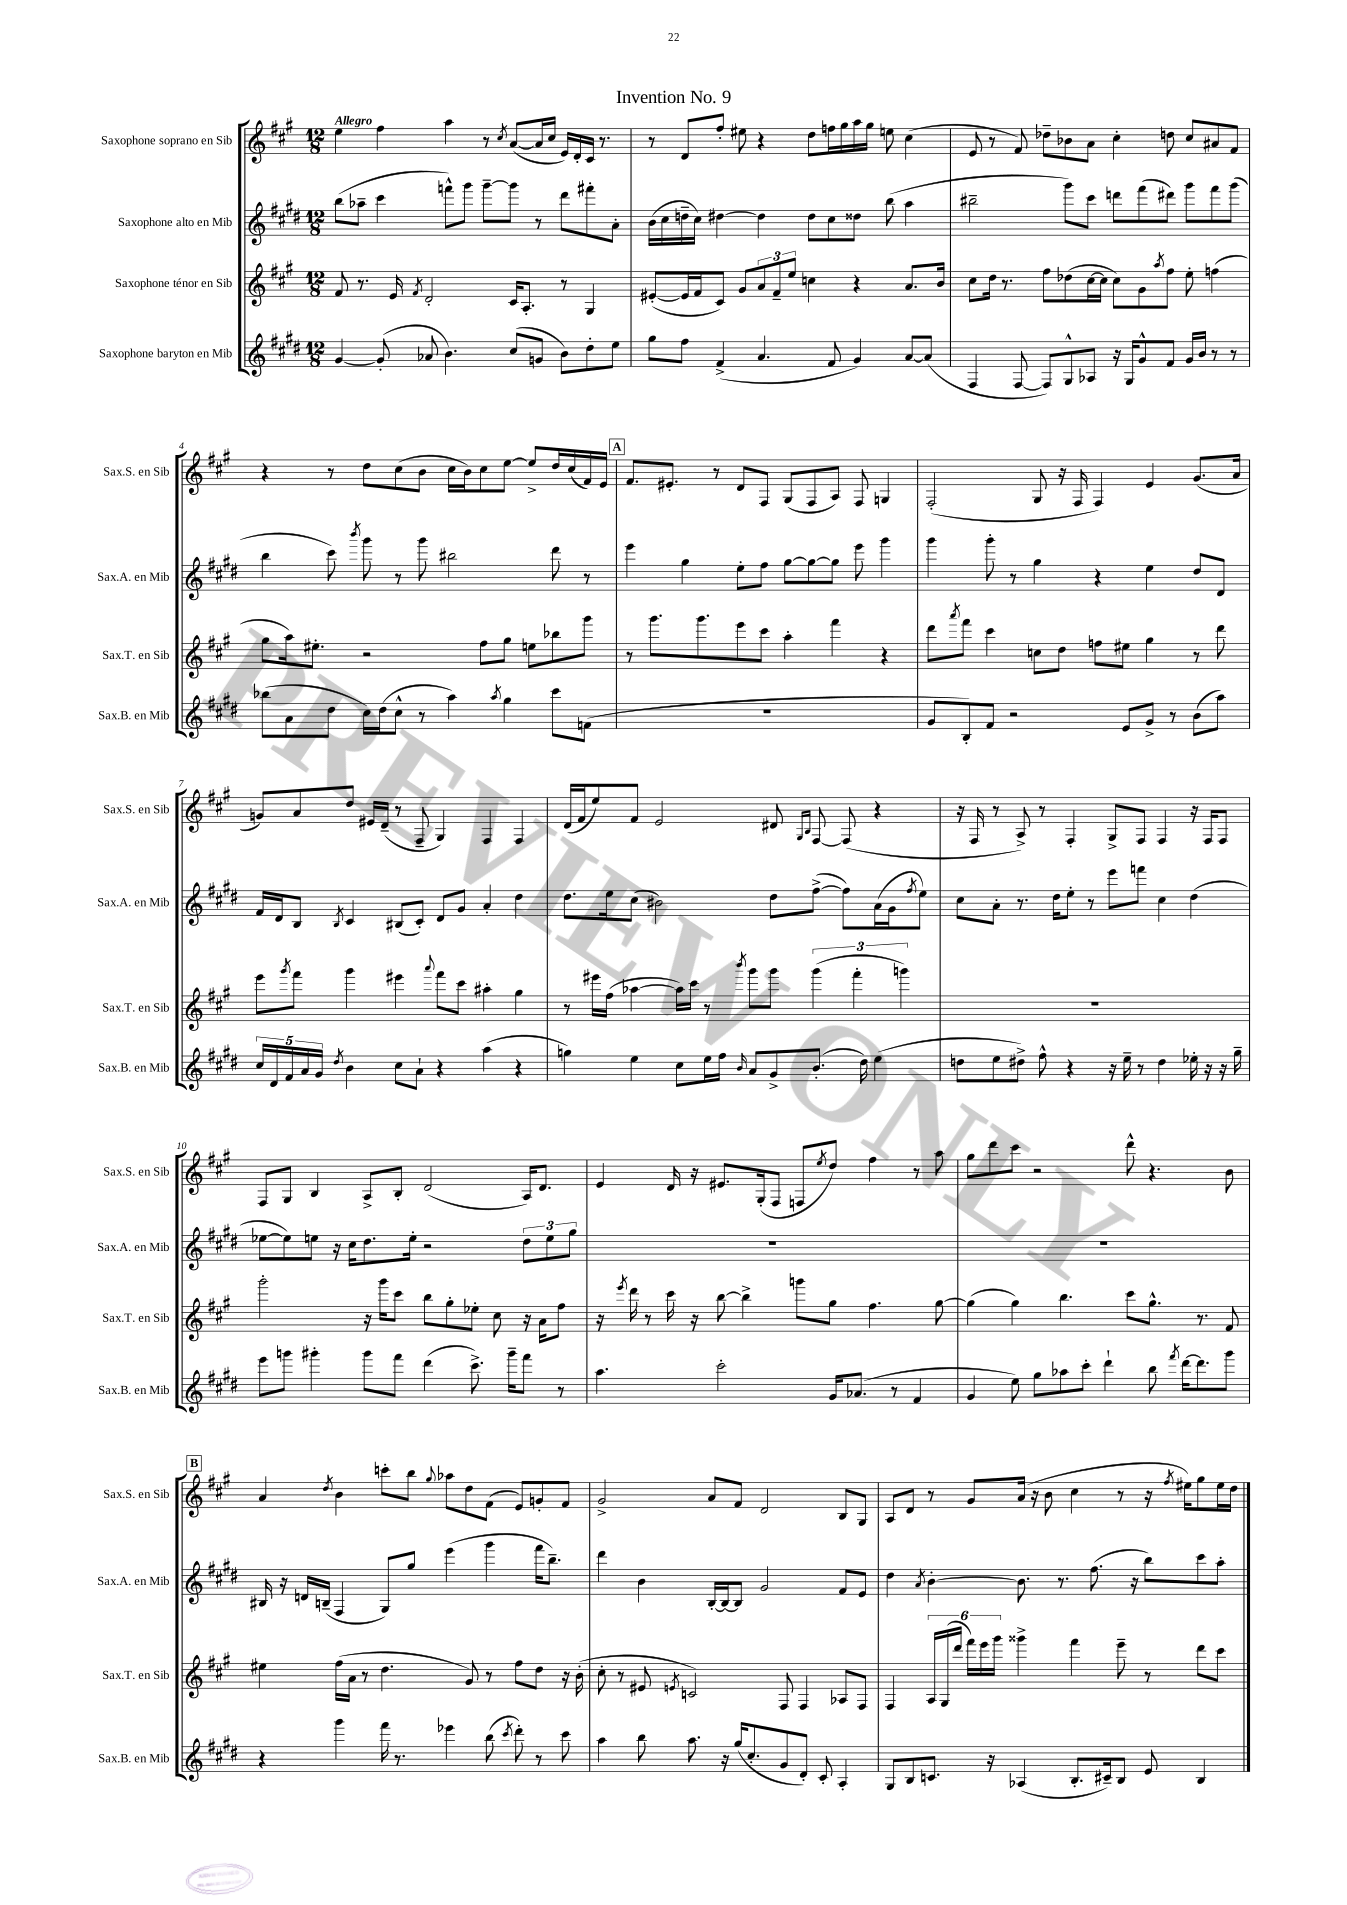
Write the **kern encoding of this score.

**kern	**kern	**kern	**kern
*part4	*part3	*part2	*part1
*staff4	*staff3	*staff2	*staff1
*I"Saxophone baryton en Mib	*I"Saxophone ténor en Sib	*I"Saxophone alto en Mib	*I"Saxophone soprano en Sib
*I'Sax.B. en Mib	*I'Sax.T. en Sib	*I'Sax.A. en Mib	*I'Sax.S. en Sib
*clefG2	*clefG2	*clefG2	*clefG2
*k[f#c#g#d#]	*k[f#c#g#]	*k[f#c#g#d#]	*k[f#c#g#]
*M12/8	*M12/8	*M12/8	*M12/8
=1	=1	=1	=1
!	!	!	!LO:TX:a:B:t=Allegro
[4g#/	8f#/	(8bb\L	4ee\
.	8.r	8aa-X~\J	.
(8g#'/]	.	4ccc#\	4ff#\
.	16e/	.	.
.	8qf#/	.	.
8a-X/	2d'/	.	.
4.b\)	.	8fffn^^\L)	4aa\
.	.	8ggg#\J	.
.	.	[8ggg#~\L	8r
.	.	.	8qcc#/
(8cc#/L	16c#/KL	8ggg#\J]	([8a/L
.	8.A'/J	.	.
8gn/J	.	8r	16a/L]
.	.	.	16cc#/JJ
8b\L)	8r	8ddd#\L	16e/LL)
.	.	.	16d'/
8dd#'\	4G#/	8fff#X'\	16c#/JJ
.	.	.	8.r
8ee\J	.	8a'\J	.
=2	=2	=2	=2
8gg#\L	([8e#X'/L	(16b\LL	8r
.	.	16cc#\	.
8ff#\J	16e#/L]	16ddn~\	8d/L
.	16f#/J	16cc#\JJ)	.
(4f#^/	8c#/J)	[4dd#X\	8ff#'/J
.	8g#/L	.	8ee#X\
4.a/	12a/	4dd#\]	4r
.	12f#~/	.	.
.	12ee/J	.	.
.	4ccn\	8dd#\L	8dd\L
8f#/	.	8cc#\	16ffn\L
.	.	.	16gg#\
4g#/)	4r	8dd##X\J	16aa\
.	.	.	16gg#\JJ
.	.	(8bb\	8een\
[8a/L	8.a/L	4aa\	(4cc#\
(8a/J]	.	.	.
.	16b/Jk	.	.
=3	=3	=3	=3
4F#/	8cc#\L	2bb#X~\	8e/
.	16dd\Jk	.	8r
.	8.r	.	.
[8F#/	.	.	8f#/)
8F#/L])	8ff#\L	.	8dd-X~\L
8G#^^/	(8dd-X\	8ggg#\L)	8b-X\
8A-X/J	[16cc#\L	8ccc#\J	8a\J
.	16cc#\JJ]	.	.
16r	8cc#\L)	8dddn\L	4cc#'\
16G#/KL	.	.	.
8g#^^/	8g#\	(8fff#\	.
.	8qaa/	.	.
8f#/J	8ff#\J	8ddd#X\J)	8ddn\
16g#/LL	8ee'\	8ggg#\L	8cc#/L
16b/JJ	.	.	.
8r	(4ffn\	8fff#\	8a#X/
8r	.	(8ggg#\J	8f#/J
!!LO:LB:g=z
=4	=4	=4	=4
(8bb-X\L	8gg#\L	4bb\	4r
8a\	16aa\k)	.	.
.	8.ee#X'\J	.	.
8dd#\J	.	8ccc#\)	8r
.	.	8qbbb/	.
16cc#\LL)	2r	8ggg#\	8dd\L
(16dd#\J	.	.	.
8cc#^^\J	.	8r	(8cc#\
8r	.	8ggg#\	8b\J
4aa\)	.	2bb#X\	16cc#\LL
.	.	.	16b\J)
.	8ff#\L	.	8cc#\
8qaa/	.	.	.
4gg#\	8gg#\J	.	[8ee\J
.	8een\L	.	8ee^/L]
8ccc#\L	8bb-X\	8ddd#\	16dd/L
.	.	.	(16cc#/
(8fn\J	8ggg#\J	8r	16f#/)
.	.	.	16e/JJ
!!LO:REH:place=s1:t=A
=5	=5	=5	=5
1.r	8r	4eee\	8.f#/L
.	8.ggg#\L	.	.
.	.	.	8.e#X'/J
.	.	4gg#\	.
.	8.ggg#\	.	.
.	.	.	8r
.	8eee\	8ee'\L	8d/L
.	8ccc#\J	8ff#\J	8F#/J
.	4aa'\	[8gg#\L	(8G#/L
.	.	8gg#\_	8F#/
.	4fff#\	8gg#\J]	8A/J)
.	.	8eee\	8F#/
.	4r	4ggg#\	4Gn/
=6	=6	=6	=6
8g#/L	8ddd\L	4ggg#\	(2F#'/
.	8qaaa/	.	.
8B'/)	8fff#\J	.	.
8f#/J	4ccc#\	8ggg#'\	.
2r	.	8r	.
.	8ccn\L	4gg#\	8G#/
.	8dd\J	.	16r
.	.	.	16F#/
.	8ffn\L	4r	4F#/)
8e/L	8ee#X\J	.	.
8g#^/J	4gg#\	4ee\	4e/
8r	.	.	.
(8b\L	8r	8dd#/L	(8.g#/L
8aa\J)	8ddd\	8d#/J	.
.	.	.	16a/Jk
!!LO:LB:g=z
=7	=7	=7	=7
20cc#/LL	8eee\L	16f#/LL	8gn/L)
20d#/	.	.	.
.	.	16d#/J	.
20f#/	.	.	.
.	8qggg#/	.	.
.	8fff#\J	8B/J	8a/
20a/	.	.	.
20g#/JJ	.	.	.
8qdd#/	.	8qB/	.
4b\	4ggg#\	4c#/	8dd/J
.	.	.	16e#X/LL
.	.	.	(16d~/JJ
8cc#\L	4eee#X\	(8B#X/L	8r
8a`\J	.	8c#'/J)	8F#~/
.	8qqaaa/	.	.
4r	8fff#\L	8d#/L	4G#/)
.	8ccc#\J	8g#/J	.
(4aa\	4aa#X'\	4a'/	4F#/
4r	4gg#\	4dd#\	4F#/
=8	=8	=8	=8
4ggn\)	8r	8.dd#\L	(16d/LL
.	.	.	16f#/J
.	16eee#X\LL	.	8ee/)
.	(16ff#\JJ	16ee\k	.
4ee\	[4aa-X\	(8cc#\J	8f#/J
.	.	2b#X\)	2e/
8cc#\L	16aa-\LL])	.	.
.	16ccc#\JJ	.	.
16ee\L	8r	.	.
16ff#\JJ	.	.	.
16qqb/	8qbbb/	.	.
8a/L	8ggg#\L	.	.
8g#^/	8ggg#\J	8dd#\L	8d#X/
.	.	.	16qqG#/LL
.	.	.	16qqB/JJ
(8.b'/J	(6ggg#\	([8ff#^\J	[8F#/
.	.	8ff#\L])	(8F#/]
.	6fff#'\	.	.
16dd#\)	.	.	.
(4ee\	.	(16a\L	4r
.	.	16g#\J	.
.	6gggn\)	.	.
.	.	8qff#/	.
.	.	8ee\J)	.
=9	=9	=9	=9
8ddn\L	1.r	8cc#\L	16r
.	.	.	16F#/
8ee\	.	8a'\J	8r
8dd#X^\J)	.	8.r	8A^/)
8ff#^^\	.	.	8r
.	.	16dd#\KL	.
4r	.	8ee'\J	4F#'/
.	.	8r	.
16r	.	8eee\L	8G#^/L
16ee~\	.	.	.
8r	.	8fffn\J	8F#/J
4dd#\	.	4cc#\	4F#/
16ee-X'\	.	(4dd#\	16r
16r	.	.	16F#/KL
16r	.	.	8F#/J
16gg#~\	.	.	.
!!LO:LB:g=z
=10	=10	=10	=10
8eee\L	2ggg#'\	[8ee-X\L	8F#/L
8gggn\J	.	8ee-\])	8G#/J
4ggg#X'\	.	8een\J	4B/
.	.	16r	.
.	.	16cc#\KL	.
8ggg#\L	16r	8.dd#\	8A^/L
.	16ggg#\KL	.	.
8fff#\J	8ccc#\J	.	8B'/J
.	.	16ee'\Jk	.
(4ddd#\	8bb\L	2r	(2d/
.	8gg#'\	.	.
8.ccc#^\)	8ee-X'\J	.	.
.	8cc#\	.	.
16ggg#~\KL	.	.	.
8fff#\J	16r	12dd#\L	16A/KL)
.	16a\KL	.	8.d/J
.	.	12ee\	.
8r	8ff#\J	.	.
.	.	12gg#\J	.
=11	=11	=11	=11
4.aa\	16r	1.r	4e/
.	8qeee/	.	.
.	16ddd\	.	.
.	8r	.	.
.	16ccc#\	.	16d/
.	16r	.	16r
2ccc#'\	[8bb\	.	8.e#X/L
.	4bb^\]	.	.
.	.	.	(16G#'/k
.	.	.	8F#/J
.	8gggn\L	.	8Fn/L
.	.	.	8qee/
16g#/KL	8gg#\J	.	8dd/J)
(8.a-X/J	.	.	.
.	4.ff#\	.	4ff#\
8r	.	.	.
4f#/	.	.	8r
.	[8gg#\	.	8aa\
=12	=12	=12	=12
4g#/	(4gg#\]	1.r	8gg#\L
.	.	.	8ddd\
8ee\)	4gg#\)	.	8ccc#\J
8gg#\L	.	.	2r
8aa-X\	4.bb\	.	.
8ccc#'\J	.	.	.
4ddd#`\	.	.	.
.	8ccc#\L	.	8ddd^^\
8bb\	8.gg#^^\J	.	4.r
8qfff#/	.	.	.
[16ddd#\KL	.	.	.
8.ddd#\]	8.r	.	.
8ggg#\J	8f#/	.	8b\
!!LO:LB:g=z
!!LO:REH:place=s1:t=B
=13	=13	=13	=13
4r	4ee#X\	16B#X/	4a/
.	.	16r	.
.	.	16dn/LL	.
.	.	(16Bn~/JJ	.
.	.	.	8qdd/
4ggg#\	(16ff#\LL	4F#/	4b\
.	16a\JJ	.	.
.	8r	.	.
16fff#\	4.dd\	8G#/L)	8cccn'\L
8.r	.	.	.
.	.	8gg#/J	8bb\J
.	.	.	8qqgg#/
4eee-X\	.	(4eee\	8aa-X\L
.	8g#/)	.	8dd\
(8bb\	8r	4ggg#\	(8f#\J
8qccc#/	.	.	.
8ddd#'\)	8ff#\L	.	8e/L)
8r	8dd\J	16fff#\KL	8gn'/
.	.	8.bb~\J)	.
8ccc#\	16r	.	8f#/J
.	(16b'\	.	.
=14	=14	=14	=14
4aa\	8cc#'\	4ddd#\	2g#^/
.	8r	.	.
8bb\	8e#X/	4b\	.
.	8qen/	.	.
8.aa\	2cn/)	.	.
.	.	[16B'/LL	8a/L
16r	.	16B/J_	.
(16gg#/KL	.	8B/J]	8f#/J
8.cc#'/	.	.	.
.	.	2g#/	2d/
8g#/	8F#/	.	.
8d#'/J)	4F#/	.	.
8c#'/	.	.	.
4A'/	8A-X/L	8f#/L	8B/L
.	8F#/J	8e/J	8G#/J
=15	=15	=15	=15
8G#/L	4F#/	4dd#\	8A/L
8B/	.	.	8d/J
.	.	8qa/	.
8.cn/J	24A/LL	[4b'\	8r
.	(24G#/	.	.
.	24ddd/JJ	.	.
.	24fff#\LL)	.	8g#/L
.	24eee\	.	.
16r	.	.	.
.	24ggg#\JJ	.	.
(4A-X/	4ggg##X^\	8.b\]	(16a/Jk
.	.	.	16r
.	.	.	8b\
.	.	8.r	.
8.B'/L	4fff#\	.	4cc#\
.	.	(8.ff#\	.
16c#X~/k)	.	.	.
8B/J	8eee~\	.	8r
.	.	16r	.
8e/	8r	8bb\L)	16r
.	.	.	8qff#/
.	.	.	16ee#X\KL)
4B/	8ddd\L	8ccc#\	8gg#\
.	8ccc#\J	8aa'\J	16ee#\L
.	.	.	16dd\JJ
==	==	==	==
*-	*-	*-	*-
